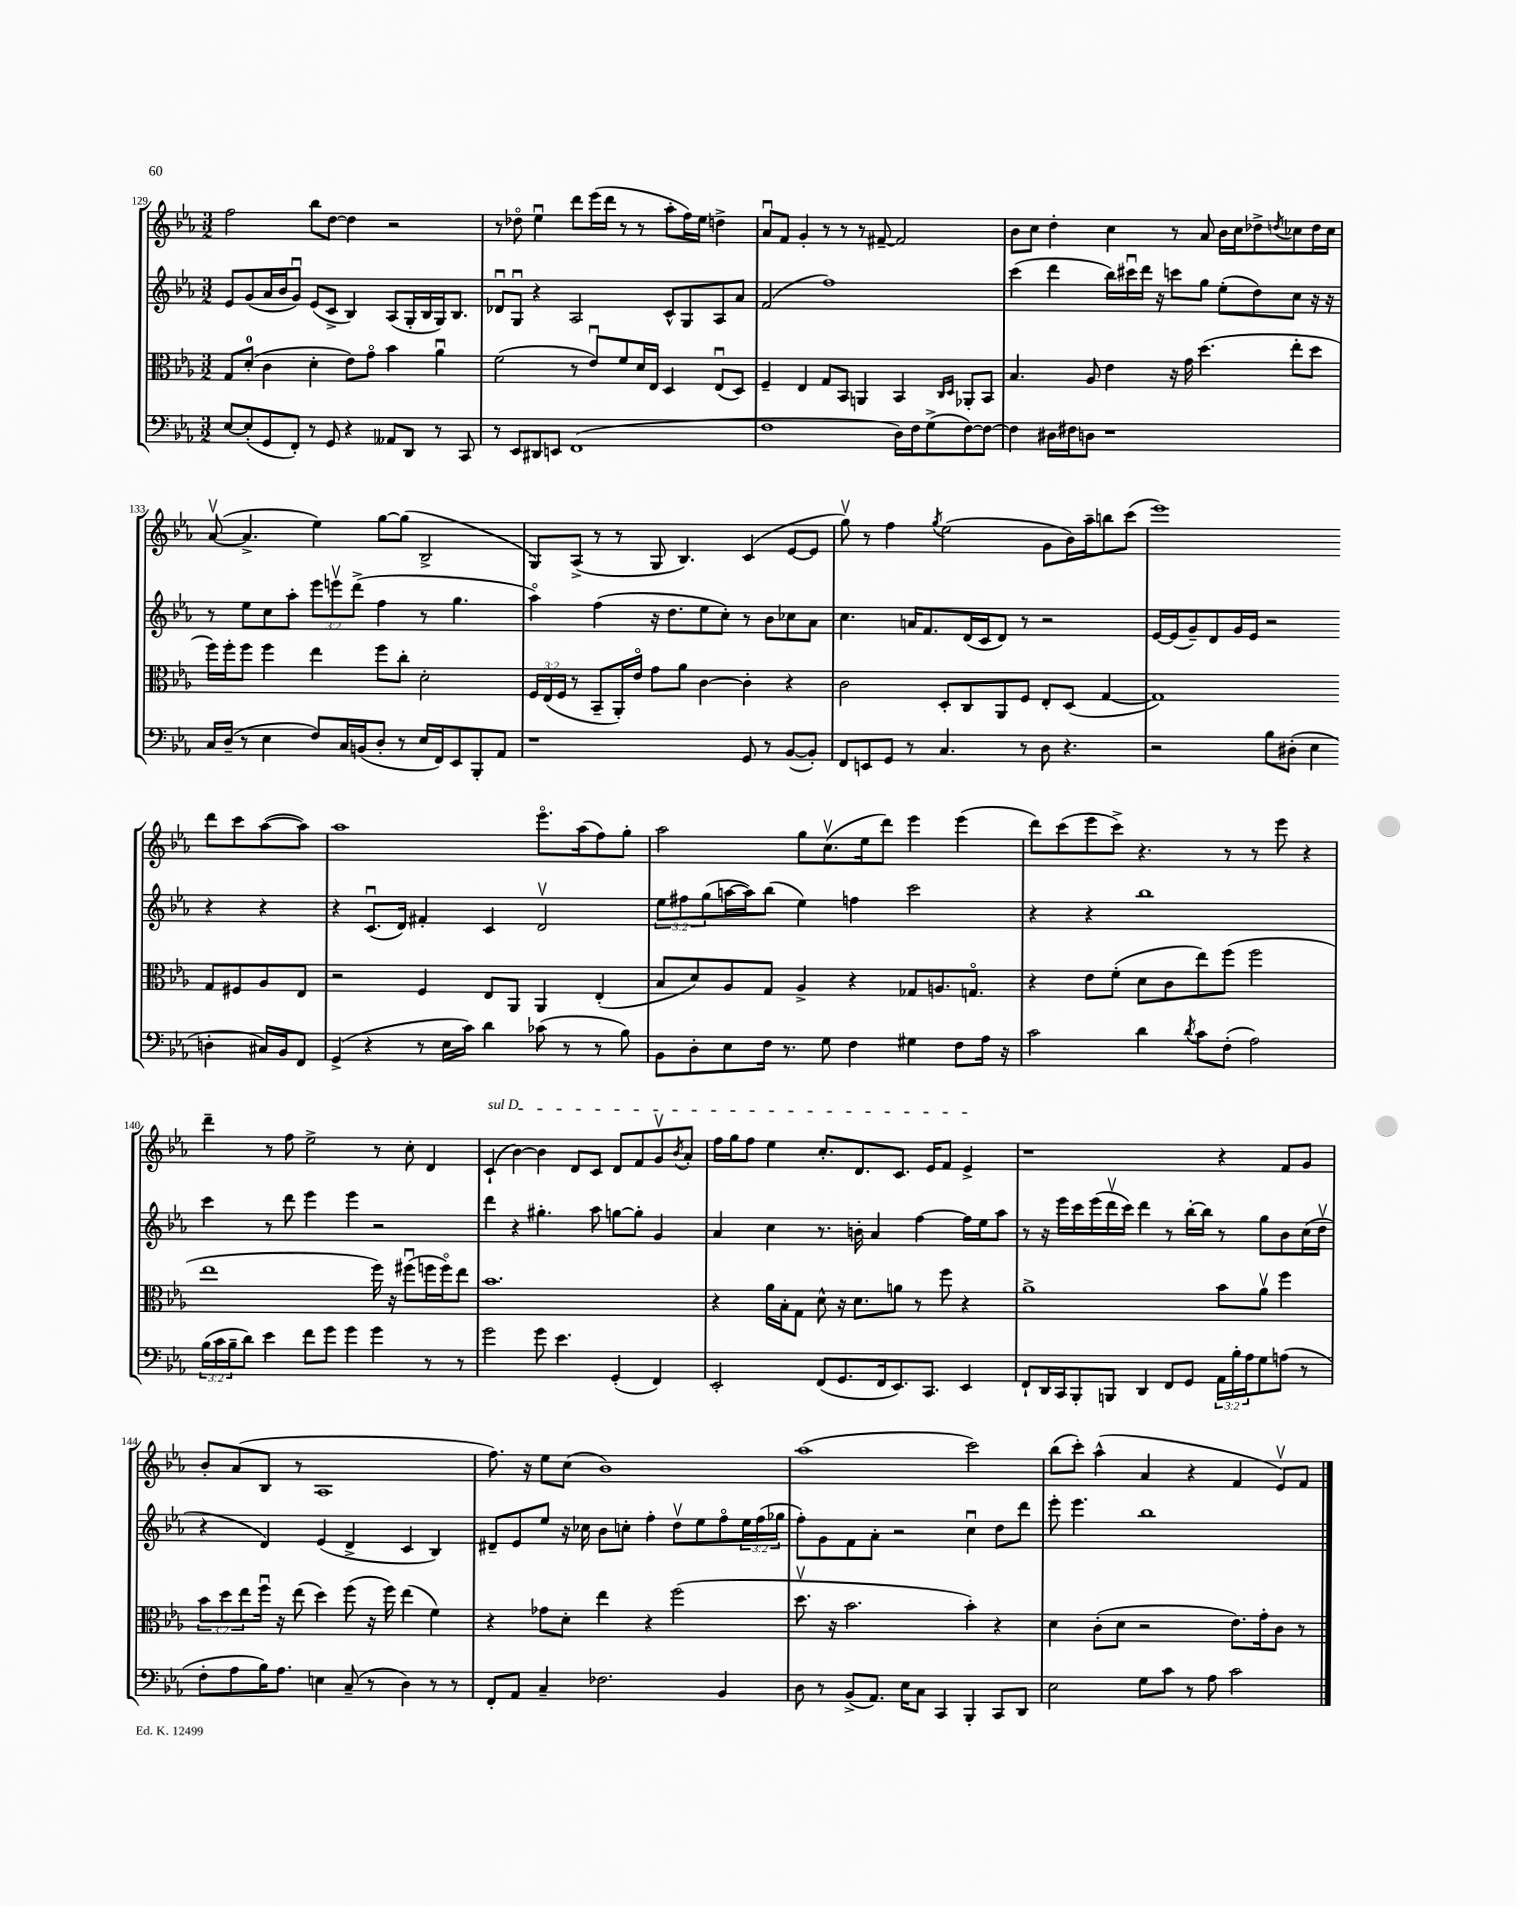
<<
\new StaffGroup <<
\new Staff = "s0" {
    \clef treble \key ees \major \numericTimeSignature \time 3/2
    f''2 bes''8 d''8~ d''4 r2 |
    r8 des''8\flageolet ees''4\downbow d'''8 ees'''16( d'''16 r8 r8 aes''8-. f''16) ees''16 d''4-> |
    aes'8\downbow f'8 g'4-. r8 r8 r8 fis'8~-- fis'2 |
    bes'8 c''8 d''4-. c''4 r8 aes'8 bes'16 c''16 des''8-> \acciaccatura { d''8 } ces''8 d''16 ces''16 |
    aes'8~\upbow( aes'4.-> ees''4) g''8~ g''8( bes2-> |
    g8) aes8->( r8 r8 g8 bes4.) c'4( ees'8~ ees'8 |
    g''8\upbow) r8 f''4 \acciaccatura { g''8 } ees''2( g'8 bes'16) aes''16-- b''8 c'''8( |
    ees'''1) d'''8 c'''8 aes''8~( aes''8) |
    aes''1 ees'''8.\flageolet aes''16( f''8) g''8-. |
    aes''2 g''8 c''8.\upbow( ees''16 d'''8) ees'''4 ees'''4( |
    d'''8) c'''8( ees'''8 c'''8->) r4. r8 r8 ees'''8 r4 |
    d'''4-- r8 f''8 ees''2-> r8 c''8-. d'4 |
    \once \override TextSpanner.bound-details.left.text = \markup { \italic "sul D" } c'4-!\startTextSpan( bes'4~) bes'4 d'8 c'8 d'8 f'8 g'8\upbow \acciaccatura { bes'8 } aes'8-. |
    f''16 g''16 f''8 ees''4 c''8.-. d'8. c'8. ees'16 f'8 ees'4->\stopTextSpan |
    r1 r4 f'8 g'8 |
    bes'8-. aes'8( bes8 r8 aes1 |
    f''8.) r16 ees''8 c''8( bes'1) |
    aes''1( c'''2) |
    bes''8( c'''8-.) aes''4-^( aes'4 r4 f'4 ees'8\upbow) f'8 \bar "|." |
}
\new Staff = "s1" {
    \clef treble \key ees \major \numericTimeSignature \time 3/2 \override Staff.TupletNumber.text = #tuplet-number::calc-fraction-text
    ees'8 g'8( aes'16 bes'16 g'8\downbow) ees'8( c'8-> bes4) aes8( g16-. bes16 g16) bes8. |
    des'8\downbow g8\downbow r4 aes2 c'8-^ g8 aes8 aes'8 |
    f'2( f''1) |
    c'''4( d'''4 bes''16) cis'''16\downbow d'''16 r16 c'''8 g''8 ees''8-.( d''8) c''8 r16 r16 |
    r8 ees''8 c''8 aes''8-. \tuplet 3/2 { ees'''8 e'''8\upbow d'''8->( } f''4 r8 g''4. |
    aes''4\flageolet) f''4( r16 d''8. ees''8 c''8-.) r8 bes'8 ces''8 aes'8 |
    c''4. a'16 f'8. d'16( c'16 d'8) r8 r2 |
    ees'16~ ees'16( g'8--) d'8 g'16 ees'16 r2 r4 r4 |
    r4 c'8.\downbow( d'16) fis'4-. c'4 d'2\upbow |
    \tuplet 3/2 { ees''8 fis''8 g''8( } a''16~ a''16) bes''8( ees''4) f''4 c'''2 |
    r4 r4 bes''1 |
    c'''4 r8 d'''8 ees'''4 ees'''4 r2 |
    d'''4 r4 gis''4.-. aes''8 g''8~ g''8-. g'4 |
    aes'4 c''4 r8. b'16-. aes'4 f''4~ f''16 ees''16 aes''8 |
    r8 r16 ees'''16 c'''16 ees'''16( d'''16\upbow c'''16) d'''4 r8 bes''16~-. bes''16 r8 g''8 bes'8 c''16( d''16\upbow |
    r4 d'4) ees'4( d'4-> c'4 bes4) |
    dis'8-- ees'8 ees''8 r16 ces''16 bes'8 c''8-. f''4-. d''8\upbow ees''8 f''8\flageolet \tuplet 3/2 { ees''16 f''16( ges''16 } |
    f''8-.) g'8 f'8 aes'8-. r2 c''4\downbow d''8 d'''8 |
    ees'''8-. ees'''4. bes''1 \bar "|." |
}
\new Staff = "s2" {
    \clef alto \key ees \major \numericTimeSignature \time 3/2 \override Staff.TupletNumber.text = #tuplet-number::calc-fraction-text
    g8 d'8-0-.( c'4 d'4-. ees'8) g'8\flageolet bes'4 aes'4\downbow |
    f'2( r8 ees'8\downbow) f'8 d'16 ees16 d4 ees8\downbow( d8) |
    f4-- ees4 g8 bes,8 a,4 bes,4 \grace { c16 d16 } aes,8-. bes,8 |
    bes4. aes8 ees'4 r16 g'16 d''4.( ees''8-. d''8 |
    f''16) f''16-. f''8 f''4 ees''4 f''8 c''8-. d'2-. |
    \tuplet 3/2 { f16 ees16( f16 } r8 bes,8-- aes,16-.) ees'16\flageolet g'8 aes'8 c'4~ c'4-. r4 |
    c'2 d8-. c8 aes,8 f8 ees8-. d8( g4~ |
    g1) g8 fis8 aes8 ees8 |
    r2 f4 ees8 aes,8 aes,4 ees4-.( |
    bes8 d'8) aes8 g8 aes4-> r4 ges8 a8. g8.\flageolet |
    r4 ees'8 f'8-.( d'8 c'8 ees''8) f''8( f''2 |
    ees''1 f''16) r16 fis''8\downbow( f''16 f''16\flageolet) ees''8 |
    bes'1. |
    r4 aes'16 bes16-. g8 d'8-^ r16 d'8. a'8 r8 f''8 r4 |
    aes'1-> bes'8 aes'8\upbow f''4 |
    \tuplet 3/2 { bes'8 d''8 ees''8 } f''16\downbow r16 ees''8( d''4) f''8( r16 f''16) ees''4( f'4) |
    r4 ges'8 d'8-. ees''4 r4 f''2( |
    d''8.\upbow r16 bes'2. bes'4-.) r4 |
    d'4 c'8-.( d'8 r2 ees'8.) g'16-. c'8 r8 \bar "|." |
}
\new Staff = "s3" {
    \clef bass \key ees \major \numericTimeSignature \time 3/2 \override Staff.TupletNumber.text = #tuplet-number::calc-fraction-text
    ees8~ ees8-.( g,8 f,8-.) r8 g,8 r4 aeses,8 d,8 r8 c,8 |
    r8 ees,8 dis,8 e,8 f,1( |
    f1 d16) f16 g8->( f8~) f8~ |
    f4 dis16 fis16 d8 r1 |
    c16 d16--( r8 ees4 f8) c16 b,16( d8-. r8 ees16 f,16) ees,8 bes,,8-. aes,8 |
    r1 g,8 r8 bes,8~( bes,8-.) |
    f,8 e,8 g,8 r8 c4. r8 d8 r4. |
    r2 bes8 dis8-.( ees4 d4-. cis16) bes,16 f,8 |
    g,4->( r4 r8 ees16 c'16) d'4 ces'8( r8 r8 bes8) |
    bes,8 d8-. ees8 f16 r8. g8 f4 gis4 f8 aes16 r16 |
    c'2 d'4 \acciaccatura { d'8 } c'8 f8-.( aes2) |
    \tuplet 3/2 { bes16( c'16 bes16-- } d'8) ees'4 f'8 g'8 g'4 g'4 r8 r8 |
    g'2 g'8 ees'4. g,4-.( f,4) |
    ees,2-. f,8( g,8. f,16 ees,8.) c,8. ees,4 |
    f,8-! d,16 c,16 bes,,8-. b,,8 d,4 f,8 g,8 \tuplet 3/2 { aes,16 bes16-. aes16 } g8 a8( r8 |
    f8-. aes8 bes16) aes8. e4 c8--( r8 d4) r8 r8 |
    f,8-. aes,8 c4-- fes2. bes,4 |
    d8 r8 bes,8->( aes,8.) ees16 c8 c,4 bes,,4-. c,8 d,8 |
    ees2 g8 c'8 r8 aes8 c'2 \bar "|." |
}
>>
>>
\layout { \context { \Score currentBarNumber = #129 } }
